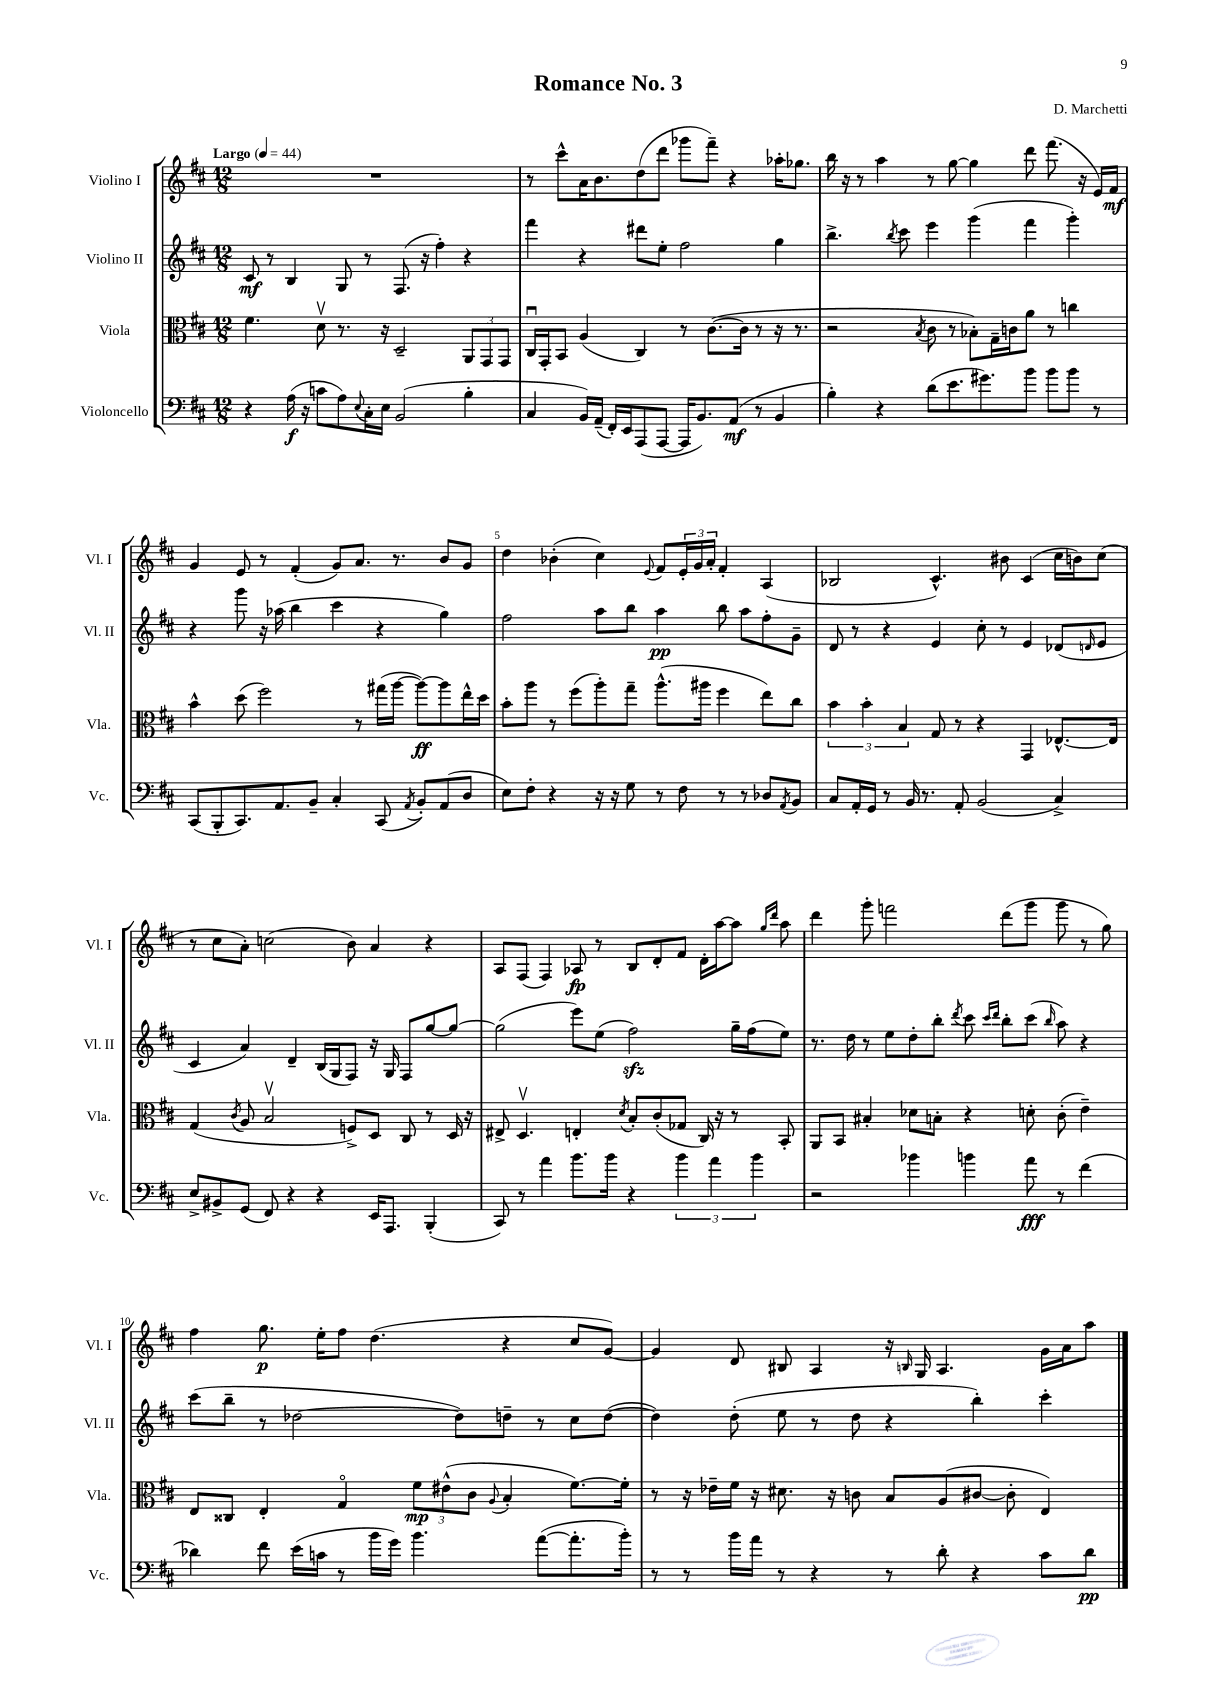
\header { title = "Romance No. 3" composer = "D. Marchetti" }
<<
\new StaffGroup <<
\new Staff = "s0" \with { instrumentName = "Violino I" shortInstrumentName = "Vl. I" } {
    \clef treble \key d \major \numericTimeSignature \time 12/8 \tempo "Largo" 4 = 44
    R1. |
    r8 cis'''8-^ a'16 b'8. d''8( d'''8 ges'''8 fis'''8--) r4 aes''16-. ges''8. |
    b''16 r16 r8 a''4 r8 g''8~ g''4 d'''8 fis'''8.( r16 e'16) fis'16\mf |
    g'4 e'8 r8 fis'4-.( g'8) a'8. r8. b'8 g'8 |
    d''4 bes'4-.( cis''4) \appoggiatura { e'8 } fis'8 \tuplet 3/2 { e'16-. g'16 a'16-. } fis'4-. a4( |
    bes2 cis'4.-^) bis'8 cis'4( cis''16 b'16) cis''8( |
    r8 cis''8 a'8-.) c''2( b'8) a'4 r4 |
    a8 fis8( fis4) aes8\fp r8 b8 d'8-. fis'8 d'16-. a''16~ a''8 \grace { g''16 d'''16 } a''8 |
    d'''4 g'''8-. f'''2 d'''8( g'''8 g'''8 r8 g''8) |
    fis''4 g''8.\p e''16-. fis''8 d''4.( r4 cis''8 g'8~) |
    g'4 d'8 bis8 a4 r16 \grace { b16 } g16 a4. g'16 a'16 a''8 \bar "|." |
}
\new Staff = "s1" \with { instrumentName = "Violino II" shortInstrumentName = "Vl. II" } {
    \clef treble \key d \major \numericTimeSignature \time 12/8
    cis'8\mf r8 b4 g8 r8 fis8.( r16 fis''4-.) r4 |
    fis'''4 r4 dis'''8 e''8-. fis''2 g''4 |
    b''4.-> \acciaccatura { b''8 } cis'''8 e'''4 g'''4( fis'''4 g'''4-.) |
    r4 g'''8 r16 aes''16( b''4 cis'''4 r4 g''4) |
    fis''2 a''8 b''8 a''4\pp b''8 a''8 fis''8-. g'8-- |
    d'8 r8 r4 e'4 cis''8-. r8 e'4 des'8( \grace { d'16 } e'8 |
    cis'4 a'4) d'4-- b16( g16 fis8) r16 g16 fis8 g''8~ g''8~ |
    g''2( e'''8) e''8( fis''2\sfz) g''16-- fis''16( e''8) |
    r8. d''16 r8 e''8 d''8-. b''8-. \acciaccatura { d'''8 } cis'''8 \grace { cis'''16 d'''16 } b''8-. cis'''8( \grace { b''16 } a''8) r4 |
    cis'''8( b''8-- r8 des''2~ des''8) d''8-- r8 cis''8 d''8~( |
    d''4) d''8-.( e''8 r8 d''8 r4 b''4-.) cis'''4-. \bar "|." |
}
\new Staff = "s2" \with { instrumentName = "Viola" shortInstrumentName = "Vla." } {
    \clef alto \key d \major \numericTimeSignature \time 12/8
    fis'4. d'8\upbow r8. r16 d2-- \tuplet 3/2 { a,8 g,8 g,8 } |
    cis16\downbow g,16-. b,8 a4( cis4) r8 cis'8.~( cis'16 r8 r16 r8. |
    r2 \acciaccatura { b8 } cis'8 r8 bes8-.) g16-- c'16 a'8 r8 c''4 |
    b'4-^ d''8( fis''2) r8 gis''16( a''16~ a''8~\ff) a''8 e''16-^ d''16 |
    b'8-. a''8 r8 fis''8( a''8-.) g''8-- a''8.-^( ais''16 fis''4 e''8) cis''8 |
    \tuplet 3/2 { b'4 b'4-. b4 } g8 r8 r4 g,4 ees8.~-^ ees16 |
    g4( \acciaccatura { cis'8 } a8 b2\upbow f8->) d8 cis8 r8 d16 r16 |
    eis8-> d4.\upbow e4-. \acciaccatura { d'8 } b8-. cis'8-.( ges8 cis16) r16 r8 b,8-. |
    a,8 b,8 bis4-. des'8 b8-. r4 d'8-. cis'8-.( e'4--) |
    e8 cisis8 e4-. g4\flageolet \tuplet 3/2 { fis'8\mp eis'8-^( cis'8 } \appoggiatura { a8 } b4-. fis'8.~) fis'16-. |
    r8 r16 ees'16-- fis'16 r16 dis'8. r16 c'8 b8 a8( cis'8~ cis'8-. e4) \bar "|." |
}
\new Staff = "s3" \with { instrumentName = "Violoncello" shortInstrumentName = "Vc." } {
    \clef bass \key d \major \numericTimeSignature \time 12/8
    r4 a16\f( r16 c'8 a8) \appoggiatura { e8 } cis16-. e16 b,2( b4-. |
    cis4 b,16) a,16--( fis,16-.) e,16 a,,8( a,,8~ a,,16 b,8.) a,8\mf( r8 b,4 |
    b4-.) r4 d'8( e'8. gis'8.) b'8 b'8 b'8 r8 |
    cis,8( b,,8-. cis,8.) a,8. b,8-- cis4-. cis,8( \acciaccatura { a,8 } b,8-.) a,8( d8 |
    e8) fis8-. r4 r16 r16 g8 r8 fis8 r8 r8 des8 \acciaccatura { a,8 } b,8 |
    cis8 a,16-. g,16 r8 b,16 r8. a,8-. b,2( cis4->) |
    e8-> bis,8-> g,8( fis,8) r4 r4 e,16 a,,8. b,,4-.( |
    cis,8) r8 a'4 b'8. b'16 r4 \tuplet 3/2 { b'4 a'4 b'4 } |
    r2 bes'4 b'4 a'8\fff r8 fis'4( |
    des'4) fis'8 e'16( c'16 r8 b'16 g'16) b'4. a'8~( a'8.-. b'16-.) |
    r8 r8 b'16 a'16 r8 r4 r8 d'8-. r4 cis'8 d'8\pp \bar "|." |
}
>>
>>
\layout { \context { \Score \override BarNumber.break-visibility = ##(#f #t #t) barNumberVisibility = #(every-nth-bar-number-visible 5) } }
